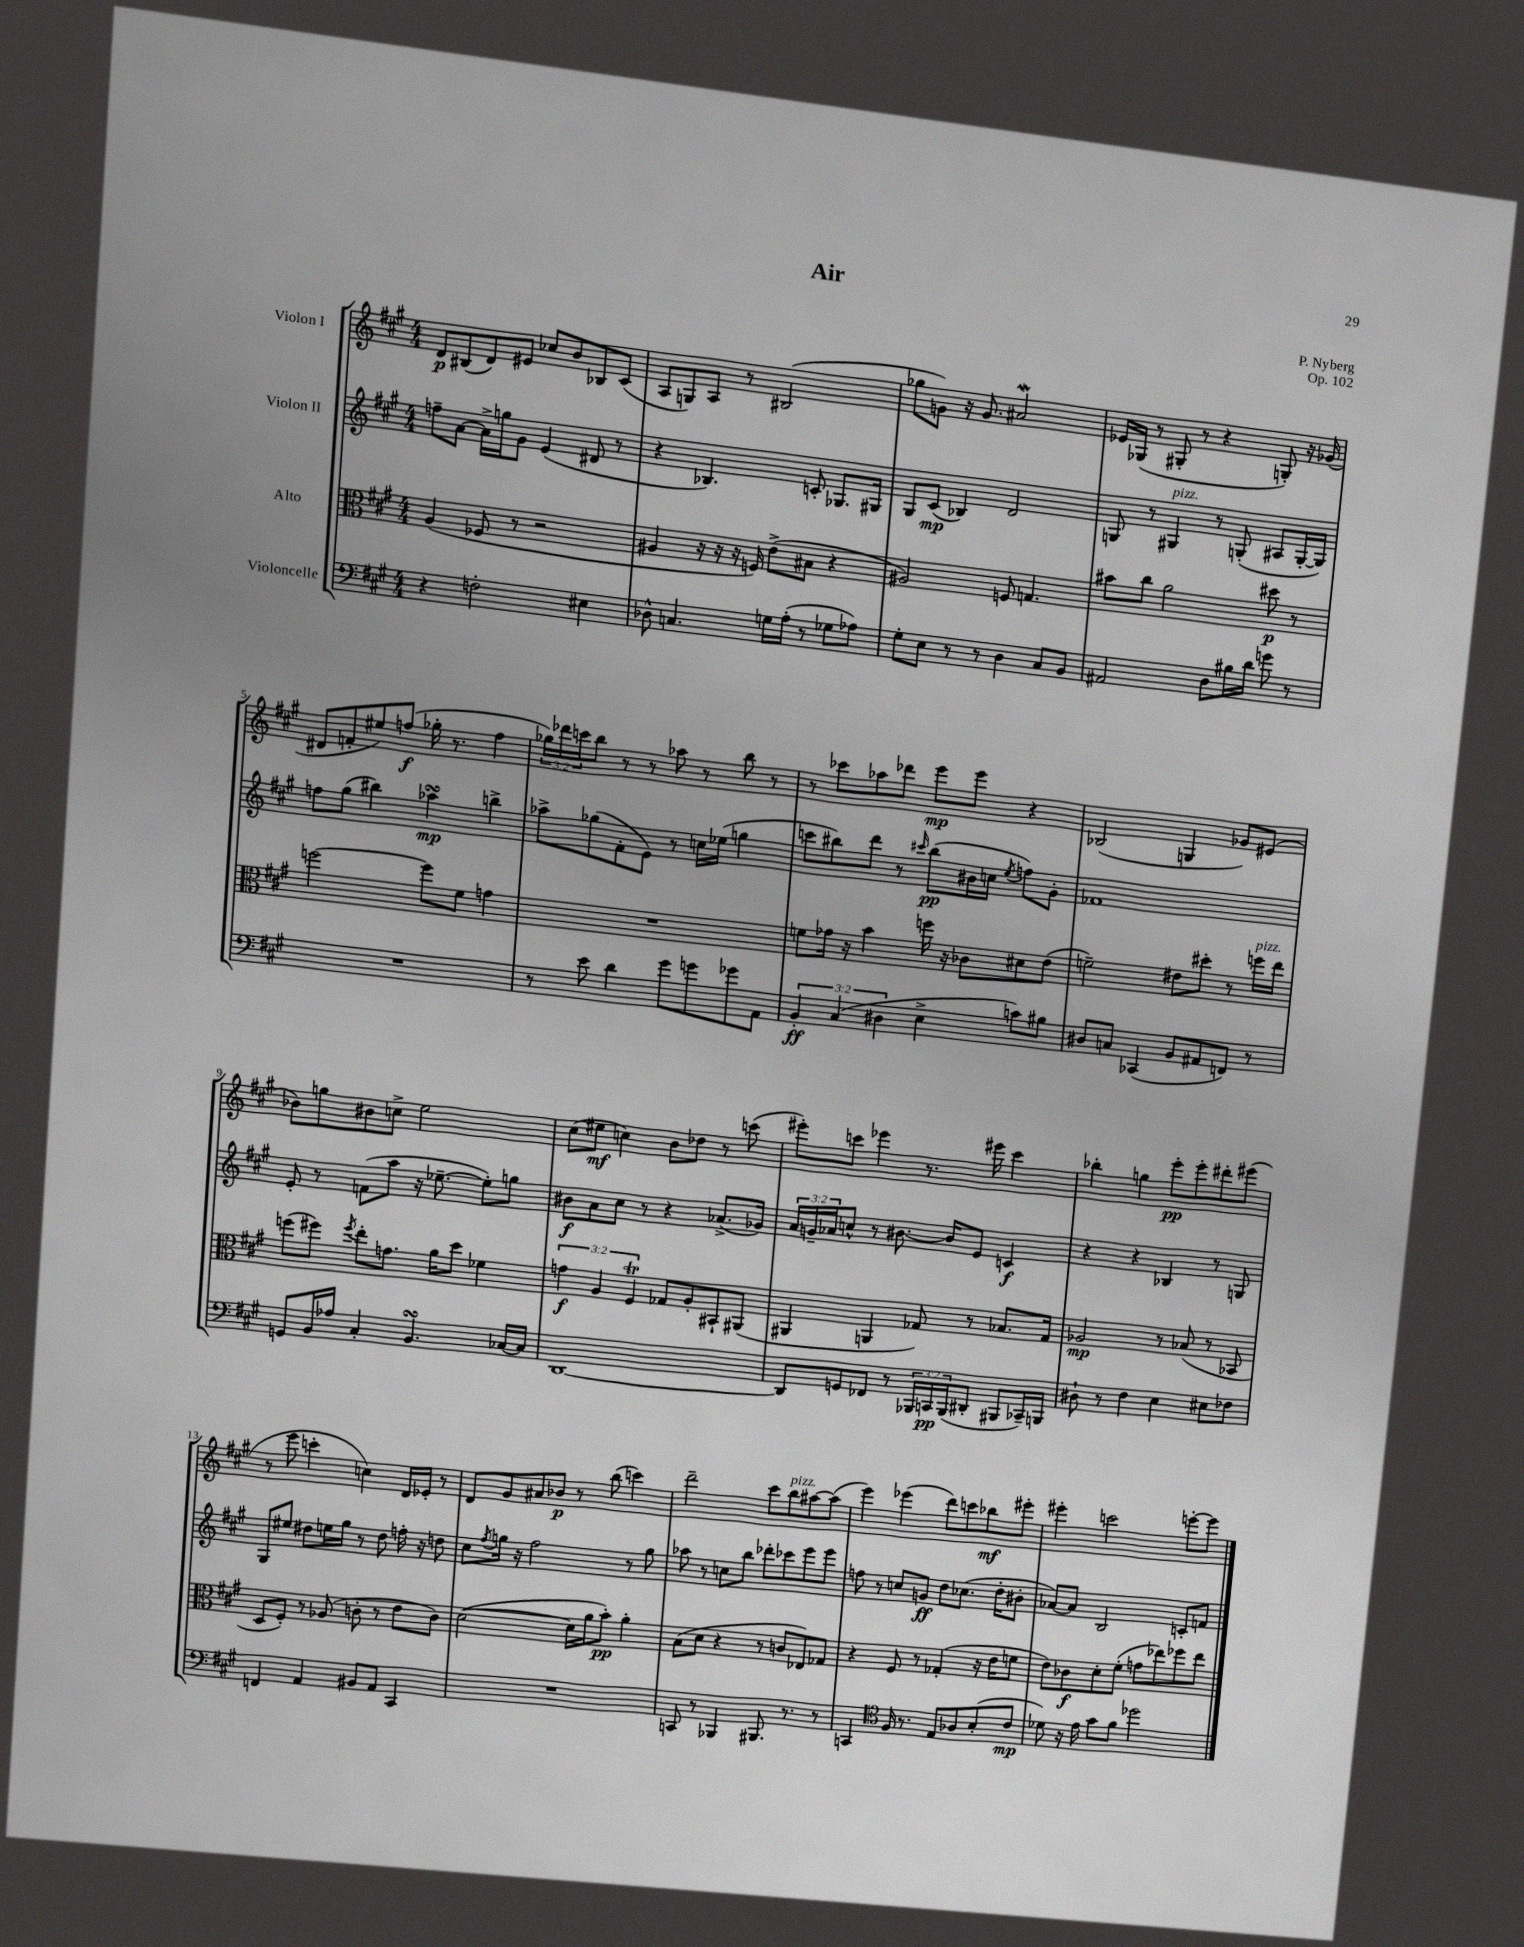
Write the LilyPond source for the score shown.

\header { title = "Air" composer = "P. Nyberg" opus = "Op. 102" }
<<
\new StaffGroup <<
\new Staff = "s0" \with { instrumentName = "Violon I" } {
    \clef treble \key a \major \numericTimeSignature \time 4/4 \override Staff.TupletNumber.text = #tuplet-number::calc-fraction-text
    d'8\p bis8( d'8) eis'8 ces''8 b'8 bes8 cis'8( |
    a8 g8) a8 r8 bis2( |
    ges''8 g'8) r16 g'8. ais'2\mordent |
    ees'16 ges16( r8 gis8-. r8 r4 g8-.) r16 ges'16( |
    dis'8 f'8-. eis''8) f''8\f( ges''16-. r8. f''4 |
    \tuplet 3/2 { ges''16) des'''16 c'''16 } b''8 r8 r8 aes''8 r8 b''8 r8 |
    r8 ces'''8 aes''8 des'''8 e'''8\mp e'''8 r4 |
    bes2( g4 ges'8) eis'8( |
    bes'8) g''8 bis'8 c''8-> e''2 |
    cis''8( eis''8\mf c''4) b'8 des''8 r8 c'''8( |
    eis'''8-.) c'''8 ees'''4 r8. eis'''16 c'''4 |
    bes''4-. g''4 e'''8-.\pp e'''8-. dis'''8-. eis'''8( |
    r8 e'''8 c'''4-. c''4) d'16 ees'16-. r8 |
    d'8 gis'8 ais'8 bes'8\p r8 b''8( c'''4) |
    d'''2-- cis'''8 b''8^\markup { \italic "pizz." } ais''8~ ais''8( |
    e'''4) ees'''4( d'''8) c'''8 bes''8\mf eis'''8-. |
    eis'''4-. c'''2 e'''8~-. e'''8 \bar "|." |
}
\new Staff = "s1" \with { instrumentName = "Violon II" } {
    \clef treble \key a \major \numericTimeSignature \time 4/4 \override Staff.TupletNumber.text = #tuplet-number::calc-fraction-text
    f''8-- a'8~ a'16-> g''16 gis'8 e'4( dis'8 r8 |
    r4 bes4.) c'8-. ges8. gis16 |
    gis8 cis'8\mp( bes4) d'2 |
    g8 r8 gis4^\markup { \italic "pizz." } r8 g8-.( ais8 g16~-. g16) |
    f''8 gis''8( bis''4) aes''4\turn\mp b''4-> |
    aes''8-> ges''8( fis'8-. e'8) r8 c''16 ees''16( g''4 |
    c'''8 bis''8) d'''8 r8 \grace { cis'''16 } bis''8\pp( bis'16 c''16 \acciaccatura { e''8 } f''8) gis'8-. |
    fes'1 |
    e'8-. r8 f'8( a''8 r16 ees''8.~-- ees''8-.) g''8 |
    bis'8\f a'8 cis''8 r8 r4 aes'8.->( ges'16) |
    \tuplet 3/2 { a'16 g'16-- aes'16 } c''8-^ r8 bis'8.~ bis'16 e'8 c'4\f |
    r4 r4 bes4 r8 g8 |
    gis8 eis''8 dis''8 e''16 gis''16 r8 dis''8 f''16-. r16 d''8 |
    cis''8 \acciaccatura { fis''8 } g''16 r16 fis''2 r8 g''8 |
    aes''8 r8 c''8 b''8 des'''8-. ces'''8 e'''8 e'''8 |
    f''8 r8 c''8 g'8\ff d''8 ces''8.( d''16-. bis'8-. |
    aes'8~) aes'8 b2 c'8-. f'8 \bar "|." |
}
\new Staff = "s2" \with { instrumentName = "Alto" } {
    \clef alto \key a \major \numericTimeSignature \time 4/4 \override Staff.TupletNumber.text = #tuplet-number::calc-fraction-text
    a4( fes8 r8 r2 |
    ais4 r16 r16 r16 f16) e'8->( bis8 r4 |
    ais2) f8 g4. |
    bis'8 cis''8 a'2 dis''8\p r8 |
    f''2~ f''8 fis'8 g'4 |
    R1 |
    f'8 ges'16 r16 b'4 f''16 r16 ces'8 dis'8 e'8( |
    f'2--) eis'8 dis''8-. r8 f''16^\markup { \italic "pizz." } e''16 |
    f''8( fis''8) \acciaccatura { fis''8 } e''8-. g'8. a'16 d''8 fes'4 |
    \tuplet 3/2 { g'4\f a4 fis4\trill } ges8 a8-. bis,8-! ais,8( |
    ais,4 a,4 ges8) r8 bes8. ges16 |
    aes2\mp r8 bes8( r8 bes,8 |
    d8 fis8-.) r8 aes8( c'8-. r8 e'8 c'8) |
    d'2~( d'16 a'16 b'8-.\pp) a'4-. |
    b8( d'8 r4 r8 c'8 ees8) ges8 |
    r4 fis8 r8 ges4-.( r16 e'16 f'8 |
    e'8) ces'8\f d'8-. fis'8-.( g'8 ees''8) fes''8 ees''8 \bar "|." |
}
\new Staff = "s3" \with { instrumentName = "Violoncelle" } {
    \clef bass \key a \major \numericTimeSignature \time 4/4 \override Staff.TupletNumber.text = #tuplet-number::calc-fraction-text
    r4 f2-. eis4 |
    des8-^ c4. g16 a16-.( r8 ges8 aes8) |
    gis8-. e8 r8 r8 d4 cis8 b,8 |
    ais,2 d8 bis16 d'16 g'8 r8 |
    R1 |
    r8 e'8 d'4 gis'8 g'8 ges'8 a,8 |
    \tuplet 3/2 { b,4-.\ff cis4( dis4 } e4-> c'8) bis8 |
    dis8 c8 ces,4( b,8 ais,8 f,8) r8 |
    g,8 b,16 aes16 cis4-. b,4.\turn ces16~ ces16 |
    d,1~ |
    d,8 g,8 fes,8 r8 \tuplet 3/2 { bes,,16 c,16\pp bes,,16( } dis,8-. bis,,8 ces,16--) b,,16 |
    dis8-! r8 fis4 e4 eis8 fes8 |
    f,4 a,4 bis,8 a,8 cis,4 |
    R1 |
    c,8 r8 bes,,4 bis,,8. r8. r8 |
    c,4 \clef tenor fis16 r8. e8 aes8 b8-.( cis'8\mp |
    des'8) r16 e'16 gis'8 fis'8 des''2 \bar "|." |
}
>>
>>
